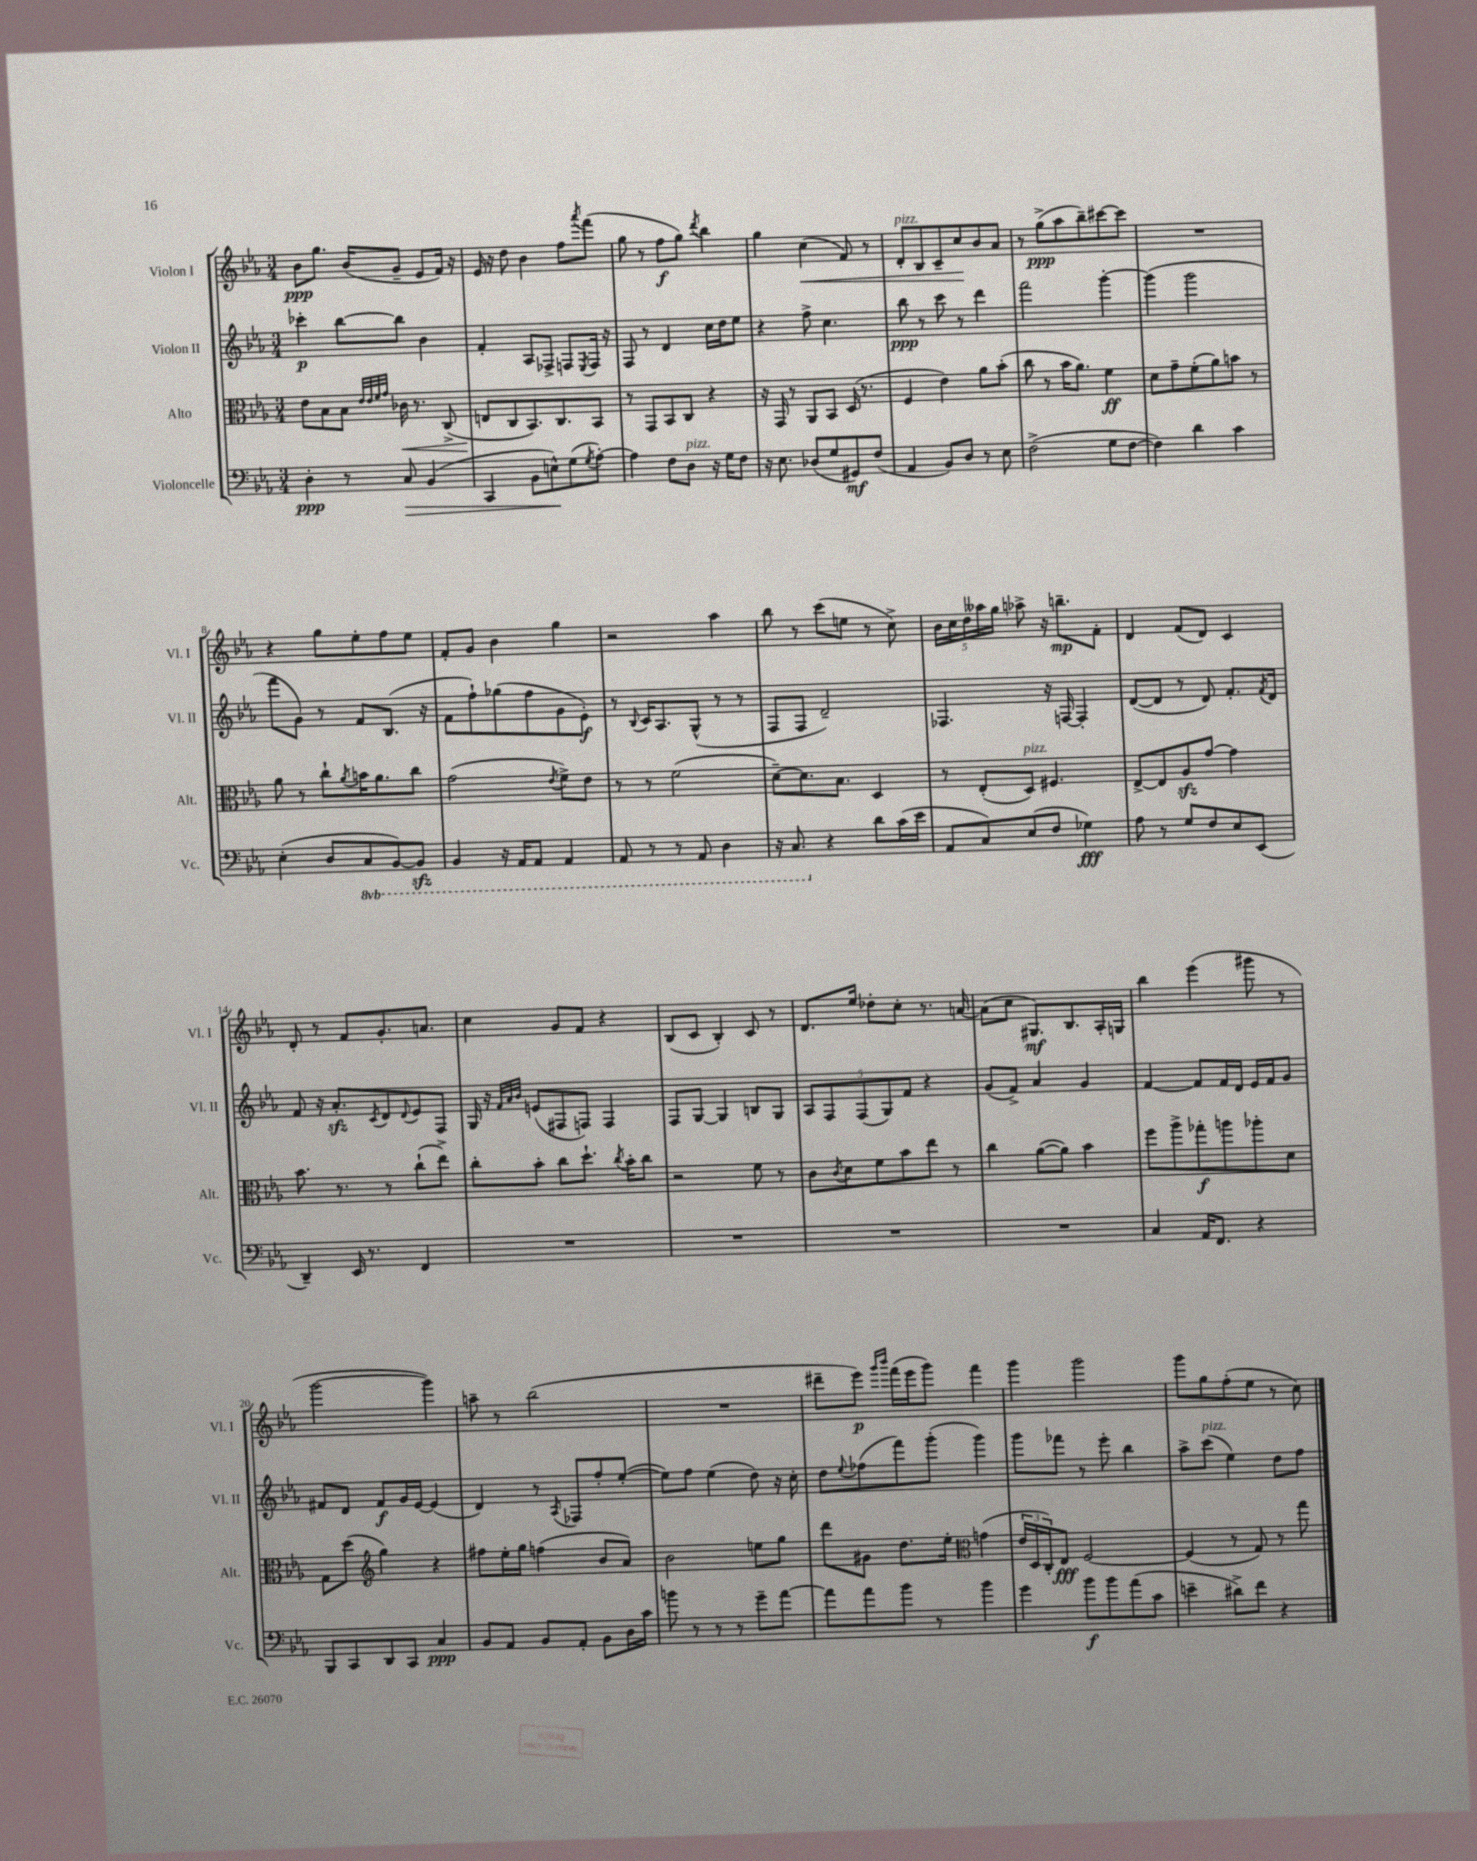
<<
\new StaffGroup <<
\new Staff = "s0" \with { instrumentName = "Violon I" shortInstrumentName = "Vl. I" } {
    \clef treble \key ees \major \numericTimeSignature \time 3/4
    bes'8\ppp g''8. bes'16( g'8-- ees'8 f'16) r16 |
    ees'16 r16 d''8 bes'4 f''8 \acciaccatura { aes'''8 } f'''8( |
    g''8 r8 f''8\f g''8) \acciaccatura { d'''8 } bes''4 |
    g''4 c''4\<( f'8) r8 |
    d'8-.^\markup { \italic "pizz." } bes8 c'8-- c''8\! bes'8 aes'8 |
    r8 g''8->\ppp( aes''8 bes''8--) cis'''8~ cis'''8 |
    R2. |
    r4 g''8 ees''8-. f''8 ees''8 |
    f'8-. g'8 bes'4 g''4 |
    r2 aes''4 |
    bes''8 r8 c'''8( e''8 r8 c''8->) |
    \tuplet 5/4 { bes'16 c''16 d''16 aeses''16 g''16 } aes''8-> r16 b''8.--\mp f'8-. |
    d'4 f'8( d'8) c'4 |
    d'8-. r8 f'8 g'8.-. a'8. |
    c''4 g'8 f'8 r4 |
    bes8( c'8 bes4-.) c'8 r8 |
    d'8. ees''16 des''8-. c''8-. r8. a'16~ |
    a'8( c''8 gis8.\mf) bes8. aes16-. g16 |
    bes''4 ees'''4( gis'''8 r8 |
    g'''2~ g'''4) |
    a''8-- r8 bes''2( |
    R2. |
    dis'''8-- ees'''8\p) \grace { g'''16 bes'''16 } f'''16( ees'''16 g'''8) f'''4 |
    g'''4 g'''2 |
    g'''8 g''8 f''8-.( ees''8 r8 c''8) \bar "|." |
}
\new Staff = "s1" \with { instrumentName = "Violon II" shortInstrumentName = "Vl. II" } {
    \clef treble \key ees \major \numericTimeSignature \time 3/4
    ces'''4-.\p bes''8~ bes''8 bes'4 |
    f'4-. aes8 fes8-> f8 \acciaccatura { ees8 } f16 r16 |
    f8 r8 d'4 c''16 d''16 ees''8 |
    r4 f''8-> c''4. |
    bes''8\ppp r8 c'''8 r8 d'''4 |
    f'''2 g'''4~-. |
    g'''4( g'''2 |
    f'''8 g'8) r8 f'8 bes8.( r16 |
    f'8 f''8-!) ges''8( f''8 g'8 ees'8-.\f) |
    r8 \appoggiatura { bes8 } c'16 aes8. g8-^( r8 r8 |
    f8 f8 d'2--) |
    fes4. r16 f16~ f4-. |
    d'8~( d'8 r8 d'8) f'8.-. \acciaccatura { f'8 } d'16 |
    f'8 r16 aes'8.-.\sfz \acciaccatura { c'8 } d'8 \appoggiatura { d'8 } ees'8 f8 |
    g16 r16 \grace { f'32 aes'32 bes'32 } e'8( fis8 f8) f4 |
    f8 g8~ g4 b8 g8 |
    \tuplet 5/4 { aes8 f8 f8( g8) f'8 } r4 |
    g'8( f'8->) aes'4 g'4 |
    f'4~ f'8 f'16 d'16 ees'16 f'16 g'8 |
    fis'8 d'8 fis'8\f g'16 ees'16~ ees'4( |
    d'4) r8 \acciaccatura { aes8 } fes8 f''8-. ees''8~-.( |
    ees''8) f''8 ees''4( d''8) r16 c''16-. |
    d''8 \appoggiatura { ees''8 } fes''8( f'''8) g'''8-.( g'''4) |
    g'''8 fes'''8 r8 ees'''8-. bes''4 |
    aes''8-> c'''8^\markup { \italic "pizz." }( ees''4) d''8 f''8 \bar "|." |
}
\new Staff = "s2" \with { instrumentName = "Alto" shortInstrumentName = "Alt." } {
    \clef alto \key ees \major \numericTimeSignature \time 3/4
    ees'8 bes8 bes8 \grace { ees'32 ees'32 f'32 g'32 } ces'16\< r8. c8->( |
    e8\! c8 bes,8.) c8. bes,8 |
    r8 g,8 bes,8 c8 r4 |
    r16 g,16 r8 aes,8 bes,8 d16( r8. |
    f4 ees'4) aes'8 bes'8-.( |
    c''8 r8 bes'16 aes'8.) f'4\ff |
    d'8 g'8-- f'8-.( aes'8) b'8 r8 |
    aes'8 r8 c''8-! \acciaccatura { aes'8 } b'16 aes'8. c''8 |
    g'2( \acciaccatura { ees'8 } f'8->) ees'8 |
    r8 r8 f'2( |
    d'8~--) d'8. bes8. d4 |
    r8 ees8-.( d8^\markup { \italic "pizz." }) fis4. |
    ees8~-> ees8 aes8\sfz g'8~ g'4 |
    bes'8. r8. r8 c''8-!( ees''8->) |
    c''8-. bes'8-. c''8 d''8.-! \acciaccatura { c''8 } bes'16-. c''8 |
    r2 f'8 r8 |
    c'8 \acciaccatura { c'8 } d'8 f'8 bes'8 ees''8 r8 |
    c''4 aes'8~( aes'8) bes'4 |
    f''8 aes''8-> ges''8-.\f a''8 aes''8-. d'8 |
    g8 d''8( \clef treble g''4) r4 |
    fis''8 ees''16-. g''16 f''4( bes'8 aes'8) |
    bes'2 e''8 g''8 |
    d'''8 gis'8 d''8. ees''16-. \clef alto g'4( |
    \tuplet 3/2 { ees'16 d16 c16-.) } ees8\fff f2~ |
    f4( r8 g8) r8 g''8 \bar "|." |
}
\new Staff = "s3" \with { instrumentName = "Violoncelle" shortInstrumentName = "Vc." } {
    \clef bass \key ees \major \numericTimeSignature \time 3/4 \set Staff.ottavationMarkups = #ottavation-simple-ordinals
    d4-.\ppp r8 c8\> bes,4( |
    c,4 bes,8 e8-^\!) g8( \acciaccatura { g8 } aes8~-.) |
    aes4 f8 d8^\markup { \italic "pizz." } r16 g16 f8 |
    r16 ees8. des8( g8 gis,8\mf) f8( |
    aes,4 bes,8) d8 r8 ees8 |
    f2->( g8 f8~ |
    f4) d'4 c'4 |
    ees4-.( d8 \ottava #-1 c,8 bes,,8~) bes,,8\sfz |
    bes,,4 r16 aes,,16 aes,,8 aes,,4 |
    aes,,8 r8 r8 aes,,8 d,4 |
    r16 c,8. \ottava #0 r4 d'8 c'16( ees'16 |
    aes,8 c8) ees8( f8 ges4\fff) |
    aes8 r8 g8 f8 ees8 ees,8( |
    d,4--) ees,16 r8. f,4 |
    R2. |
    R2. |
    R2. |
    R2. |
    c4 aes,16 f,8. r4 |
    bes,,8 c,8 d,8 c,8 c4\ppp |
    bes,8 aes,8 bes,8 aes,8-. bes,8 d16 c'16 |
    b'8 r8 r8 r8 g'8-- aes'8~ |
    aes'8 aes'8 bes'8 r8 bes'4 |
    g'4 bes'8\f bes'8 aes'8( c'8 |
    e'4-- dis'8->) f'8 r4 \bar "|." |
}
>>
>>
